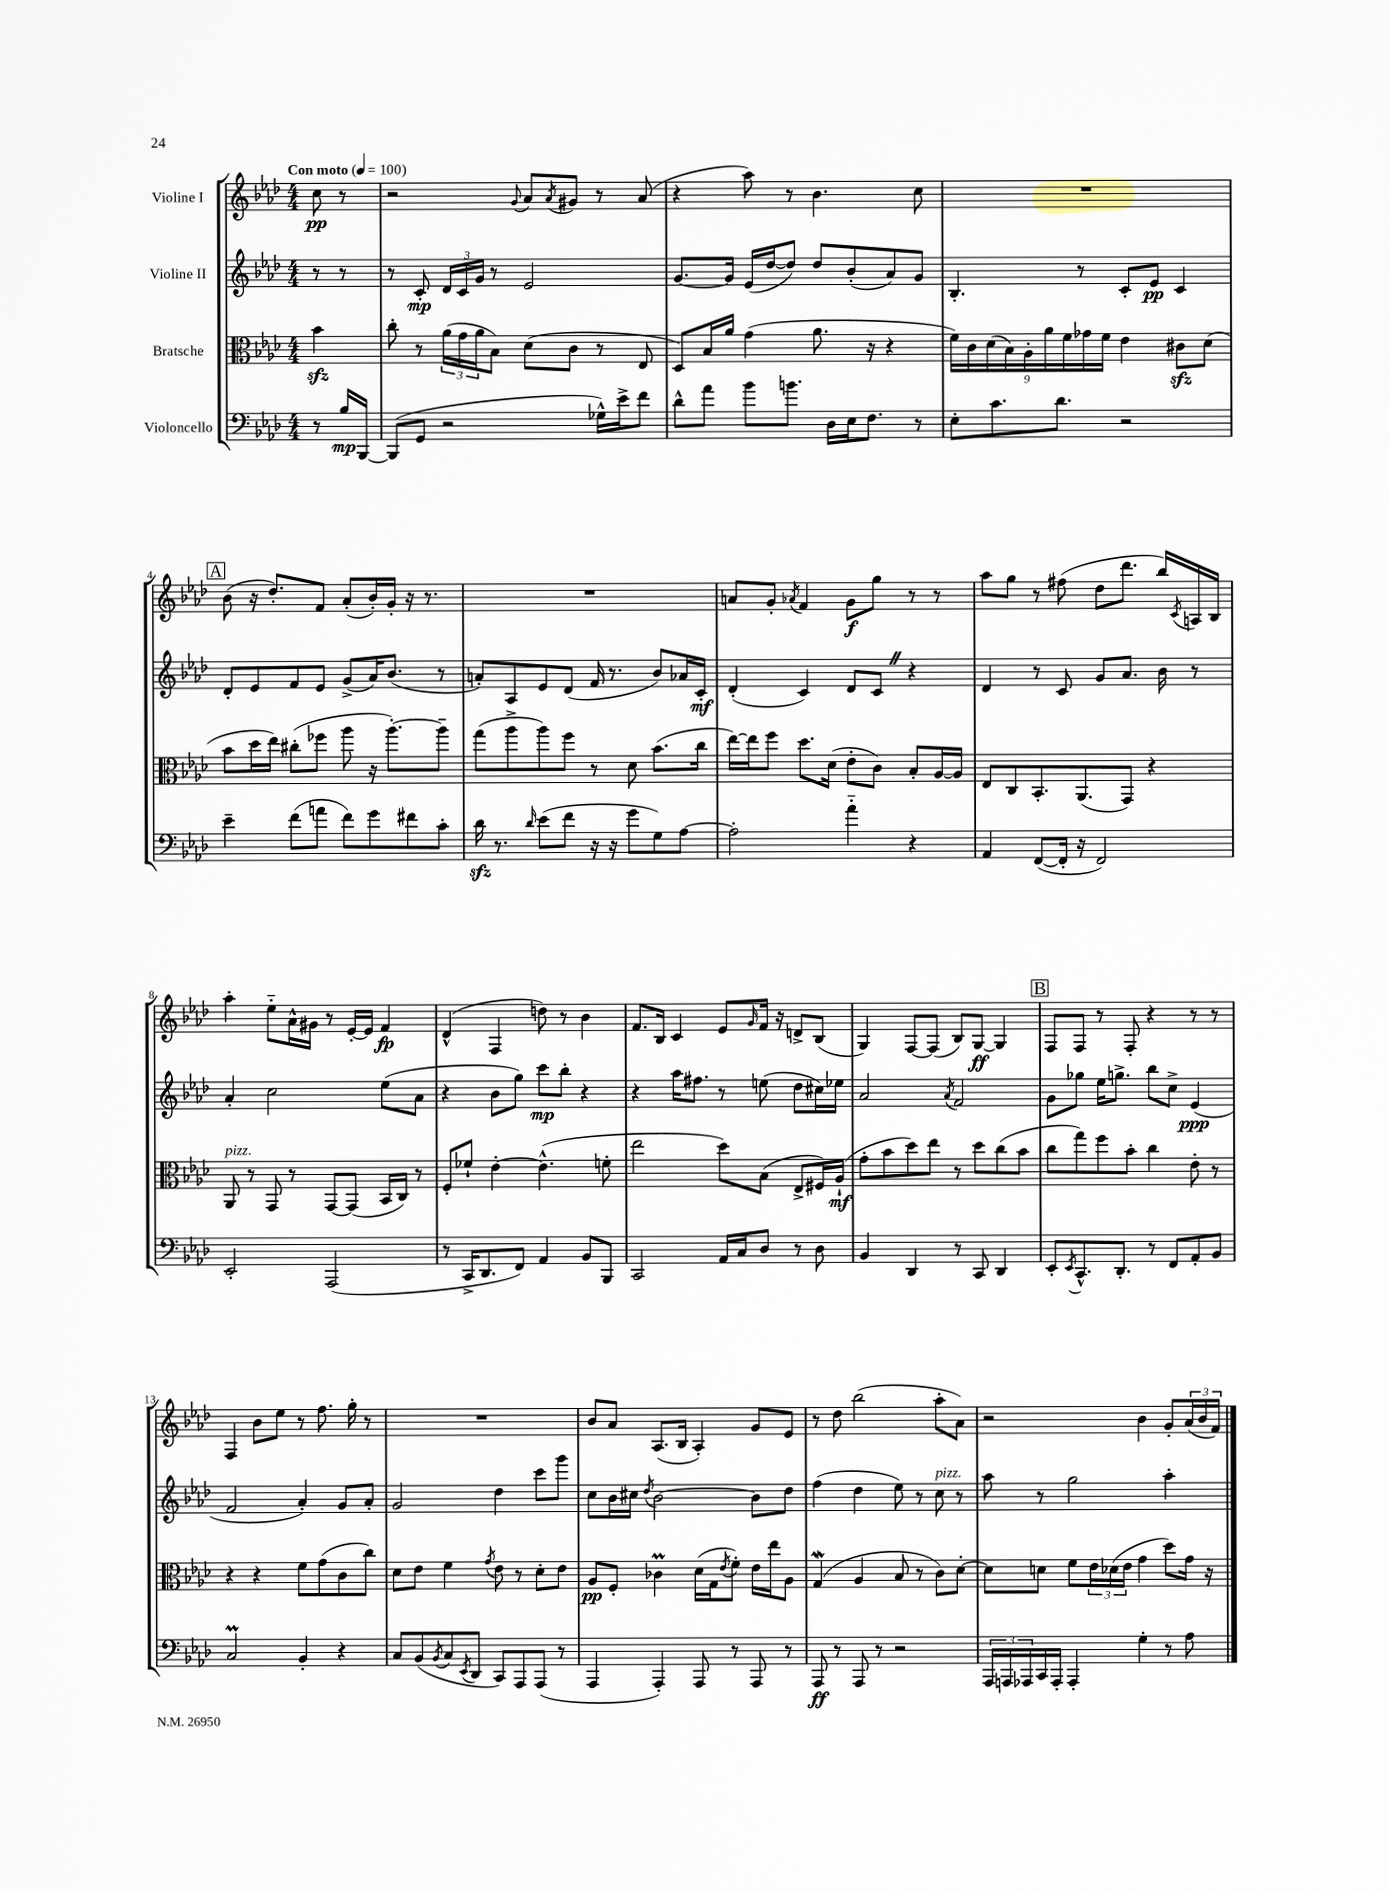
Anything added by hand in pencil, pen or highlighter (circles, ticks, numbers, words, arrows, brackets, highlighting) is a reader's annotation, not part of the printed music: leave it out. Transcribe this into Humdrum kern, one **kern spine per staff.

**kern	**kern	**kern	**kern
*staff4	*staff3	*staff2	*staff1
*clefF4	*clefC3	*clefG2	*clefG2
*k[b-e-a-d-]	*k[b-e-a-d-]	*k[b-e-a-d-]	*k[b-e-a-d-]
*M4/4	*M4/4	*M4/4	*M4/4
*MM100	*MM100	*MM100	*MM100
8r	4b-	8r	8cc
16B-	.	8r	8r
[16BBB-	.	.	.
=	=	=	=
(8BBB-]	8cc'	8r	2r
8GG	8r	8c'	.
2r	(24a-	24d-	.
.	24g	24c	.
.	24a-	24g	.
.	8B-)	8r	.
.	.	.	8qqg
.	(8d-	2e-	8a-
.	.	.	8qa-
.	8c	.	8g#
16G-^^)	8r	.	8r
16e-^	.	.	.
8f	8E-	.	(8a-
=	=	=	=
8d-^^	8D-)	[8.g	4r
8a-	16B-	.	.
.	16a-	16g]	.
8b-	(4g	(16e-	8aa-)
.	.	[16dd-	.
8.b	.	8dd-])	8r
.	8.a-	8dd-	4.b-
16D-	.	.	.
16E-	.	(8b-'	.
8.F	16r	.	.
.	4r	8a-)	.
8r	.	8g	8cc
=	=	=	=
8E-'	18f)	4.B-'	1r
.	18c	.	.
.	(18d-	.	.
8.c	.	.	.
.	18B-)	.	.
.	18A-'	.	.
.	18a-	.	.
8.d-	.	.	.
.	18f	.	.
.	.	8r	.
.	18g-	.	.
.	18f	.	.
2r	4e-	8c'	.
.	.	8e-	.
.	8c#	4c	.
.	(8d-	.	.
=	=	=	=
4e-~	8b-	8d-'	(8b-
.	16dd-	8e-	16r
.	16ee-)	.	8.dd-')
(8f	(8cc#'	8f	.
8a	8ff-	8e-	8f
8f)	8aa-	(8g^	(8a-'
8g	16r	16a-)	16b-')
.	[8.aa-')	(8.b-	16g'
8f#	.	.	16r
.	.	.	8.r
8c'	8aa-~]	8r	.
=	=	=	=
16d-	(8gg	8a')	1r
8.r	.	.	.
.	8aa-^	8A-	.
16qqd-	.	.	.
(8e-	8aa-)	8e-	.
8f	8ff	(8d-	.
16r	8r	16f	.
16r	.	8.r	.
8g	8d-	.	.
8G)	(8.b-	8b-)	.
[8A-	.	16a-	.
.	16cc	16c'	.
=	=	=	=
2A-']	[16ee-)	(4d-'	8a
.	16ee-]	.	.
.	8ff	.	8g'
.	.	.	8qa-
.	8.dd-	4c)	4f
.	(16d-	.	.
4a-'~	8e-'	8d-	8g
.	8c)	8c	8gg
4r	8B-'	4r	8r
.	[16A-	.	8r
.	16A-]	.	.
=	=	=	=
4AA-	8E-	4d-	8aa-
.	8C	.	8gg
([8FF	8.BB-'	8r	8r
16FF']	.	8c	(8ff#
16r	(8.AA-	.	.
2FF)	.	8g	8dd-
.	8GG)	8.a-	8.ddd-
.	4r	.	.
.	.	16b-	16bb-)
.	.	.	8qc
.	.	8r	16A
.	.	.	16B-
=	=	=	=
2EE-'	8AA-	4a-'	4aa-'
.	8r	.	.
.	8GG	2cc	8ee-'~
.	8r	.	16a-^^
.	.	.	16g#
(2AAA-	[8GG	.	8r
.	(8GG]	.	[16e-'
.	.	.	16e-]
.	16BB-	(8ee-	4f
.	16C)	.	.
.	8r	8a-	.
=	=	=	=
8r	8F'	4r	(4d-^^
16CC^	8f-`	.	.
8.DD-	.	.	.
.	[4e-'	8b-	4F
8FF)	.	8gg)	.
4AA-	(4.e-^^]	8ccc	8dd)
.	.	8bb-'	8r
8BB-	.	4r	4b-
8BBB-	8f'	.	.
=	=	=	=
2CC	2ee-	4r	8.f
.	.	.	16B-
.	.	16aa-	4c
.	.	8.ff#	.
16AA-	8dd-)	8r	8e-
16C	.	.	.
.	.	.	16qqg
8D-	(8B-	(8ee	16f
.	.	.	16r
8r	8E-^	8dd-	8d^
8D-	16F#)	16cc#)	(8B-
.	(16A-`	16ee-	.
=	=	=	=
4BB-	8g'	2a-	4G)
.	8b-	.	.
4DD-	8dd-)	.	[8F
.	8ee-	.	(8F]
.	.	8qa-	.
8r	8r	2f	8B-)
8CC	8dd-	.	[8G
4DD-	(8cc	.	4G]
.	8b-	.	.
=	=	=	=
8EE-'	8cc	8g	8F
8qEE-	.	.	.
8.CC^^	8gg)	8gg-	8F
.	8ff	16ee-	8r
8.DD-'	.	8.gg^	.
.	8b-'	.	8F'
8r	4cc	8bb-	4r
8FF	.	8cc^	.
8AA-'	8e-'	(4e-	8r
8BB-	8r	.	8r
=	=	=	=
2C	4r	2f	4F
.	4r	.	8b-
.	.	.	8ee-
4BB-'	8f	4a-')	8r
.	(8g	.	8.ff
4r	8c	8g	.
.	.	.	16gg'
.	8cc)	8a-'	8r
=	=	=	=
8C	8d-	2g	1r
(8BB-	8e-	.	.
8qBB-	.	.	.
8C	4f	.	.
8qEE-	.	.	.
8DD-	.	.	.
.	8qg	.	.
8CC)	8e-	4dd-	.
8AAA-	8r	.	.
(8AAA-	8d-'	8ccc	.
8r	8e-	8ggg	.
=	=	=	=
4AAA-	8A-	8cc	8b-
.	8F'	16b-	8a-
.	.	16cc#	.
.	.	8qdd-	.
4AAA-')	4c-	[2b-	(8.A-
.	.	.	16B-
8AAA-	(16d-	.	4A-')
.	16G	.	.
.	8qe-	.	.
8r	8f')	.	.
8AAA-	16e-	8b-]	8g
.	16ee-	.	.
8r	8A-	8dd-	8e-
=	=	=	=
8AAA-	(4G	(4ff	8r
8r	.	.	8dd-
8AAA-	4A-	4dd-	(2bb-
8r	.	.	.
2r	8B-	8ee-)	.
.	8r	8r	.
.	8c)	8cc	8aa-'
.	[8d-'	8r	8a-)
=	=	=	=
24AAA-	8d-]	8aa-	2r
24AAA	.	.	.
24AAA-	.	.	.
16CC	8d	8r	.
16AAA-'	.	.	.
4AAA-'	8f	2gg	.
.	24e-	.	.
.	(24d-	.	.
.	24e-	.	.
4G'	4g	.	4b-
8r	8dd-)	4aa-'	8g'
8A-	16g	.	(24a-
.	.	.	24b-
.	16r	.	.
.	.	.	24f)
==	==	==	==
*-	*-	*-	*-
